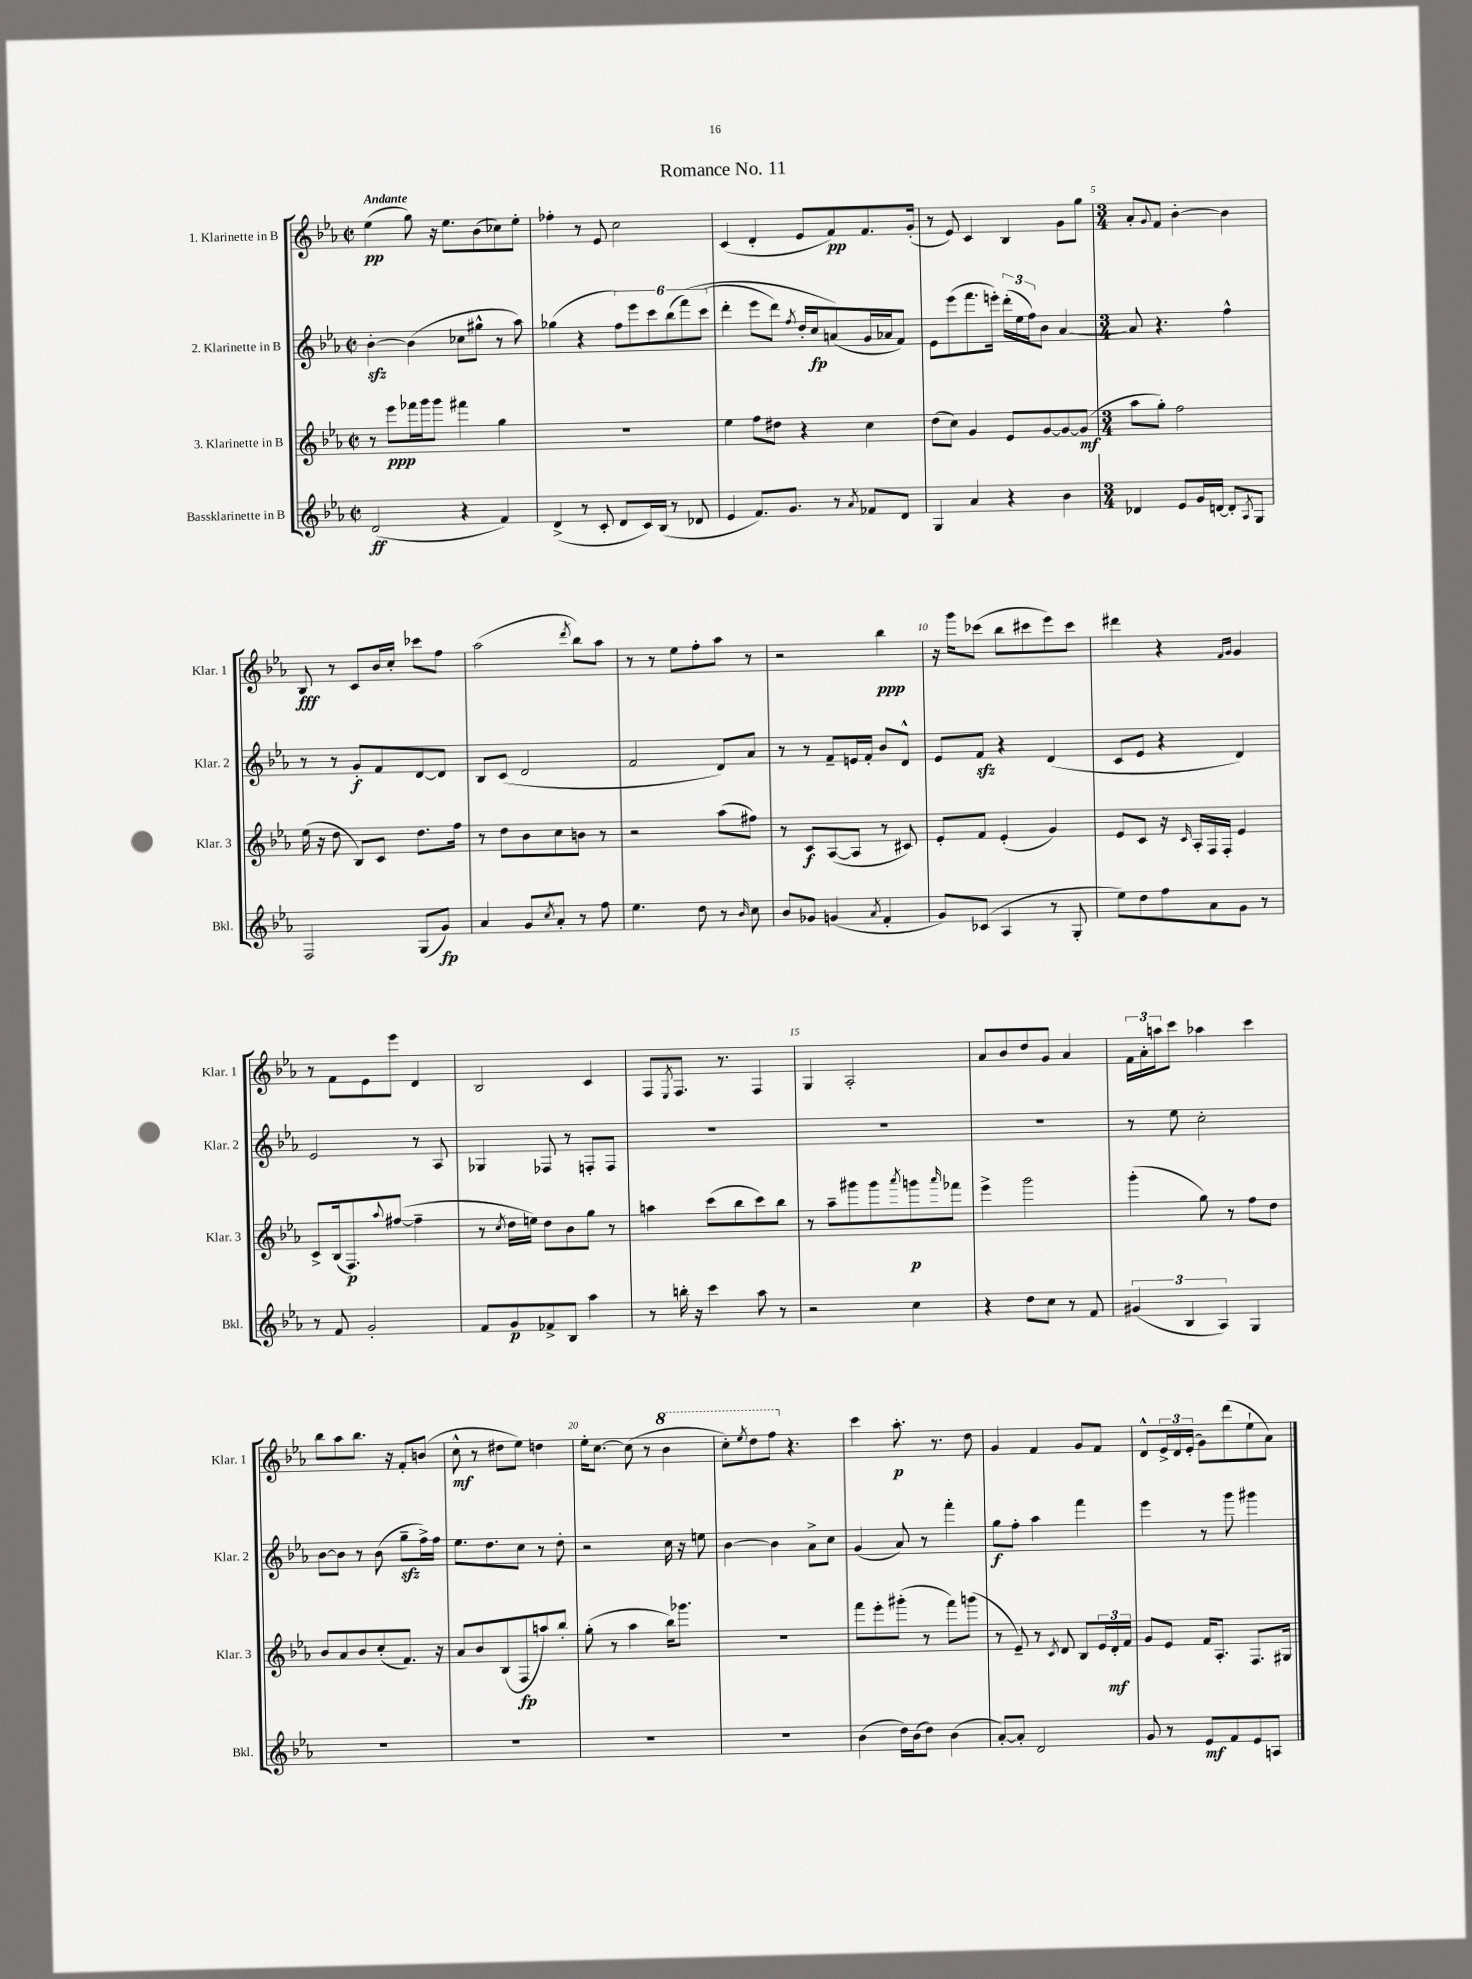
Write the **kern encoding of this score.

**kern	**kern	**kern	**kern
*staff4	*staff3	*staff2	*staff1
*clefG2	*clefG2	*clefG2	*clefG2
*k[b-e-a-]	*k[b-e-a-]	*k[b-e-a-]	*k[b-e-a-]
*M2/2	*M2/2	*M2/2	*M2/2
*met(c|)	*met(c|)	*met(c|)	*met(c|)
(2d/	8r	[4b-'\	(4ee-\
.	8eee-\L	.	.
.	16fff-\L	(4b-\]	8gg\)
.	16ggg\J	.	.
.	8ggg\J	.	16r
.	.	.	8.ee-\L
4r	4fff#\	8cc-\L	.
.	.	8gg#^^\J	(8b-\
4f/)	4gg\	8r	8cc-\)
.	.	8aa-\)	8ee-'\J
=	=	=	=
(4d^/	1r	(4gg-\	4ff-'\
8r	.	4r	8r
8c'/	.	.	8e-/
8d/L	.	12ff\L)	2cc\
.	.	12eee-\	.
16c/L)	.	.	.
.	.	12ccc\	.
(16B-/JJ	.	.	.
8r	.	(12bb-\	.
.	.	&(12fff\)	.
8d-/	.	.	.
.	.	(12ccc\J	.
=	=	=	=
4e-/	4ee-\	4ddd'\	(4c/
8.f/L)	8ff\L	8eee-\L	4d'/
.	8dd#\J	8ddd\J)	.
8.g/J	.	.	.
.	.	8qff/	.
.	4r	16dd'/LL	8e-/L
.	.	16cc/J	.
8r	.	(8a/&)	8f/)
8qa-/	.	.	.
8f-/L	4cc\	16g/L	8.f/
.	.	16a-/J	.
8d/J	.	8f/J)	.
.	.	.	(16g'/Jk
=	=	=	=
4G/	(8dd\L	8e-\L	8r
.	8cc\J)	(8eee-\	8e-/)
4a-/	4g/	8.fff\	4c/
.	.	16eee'\Jk)	.
4r	8e-/L	(24ddd'\LL	4B-/
.	.	24ee-\	.
.	.	24ff\J)	.
.	[8g/	8b-\J	.
4b-\	8g/_	[4a-/	8g\L
.	(8g/]J	.	8gg\J
=	=	=	=
*M3/4	*M3/4	*M3/4	*M3/4
4d-/	8aa-\L	8a-/]	8a-'/L
.	.	.	8qqg/
.	8gg'\J)	4.r	8f/J
8e-/L	2ff\	.	[4b-'\
16g/L	.	.	.
[16d/JJ	.	.	.
8d'/]L	.	4ff^^\	4b-\]
8qA-/	.	.	.
8G/J	.	.	.
=	=	=	=
2F/	(16ee-\	8r	8B-/
.	16r	.	.
.	8dd\	8r	8r
.	8B-/L)	8g'/L	8c/L
.	8c/J	8f/	16b-/L
.	.	.	16cc'/JJ
(8G/L	8.dd\L	[8d/	8ccc-\L
8g/J)	.	8d/]J	8ff\J
.	16ff\Jk	.	.
=	=	=	=
4a-/	8r	8B-/L	(2aa-\
.	8dd\L	(8c/J	.
8g/L	8b-\	2d/	.
8qcc/	.	.	.
8a-'/J	8cc\	.	.
.	.	.	8qddd/
8r	8b\J	.	8bb-\L)
8ff\	8r	.	8aa-\J
=	=	=	=
4.ee-\	2r	2f/	8r
.	.	.	8r
.	.	.	8ee-\L
8dd\	.	.	8ff'\
8r	(8aa-\L	8d/L)	8aa-\J
16qqb-/	.	.	.
8cc\	8ff#\J)	8a-/J	8r
=	=	=	=
8b-/L	8r	8r	2r
8g-/J	8c/L	8r	.
(4g/	([8A-/	8f~/L	.
.	8A-/]J	16e/L	.
.	.	16f'/JJ	.
8qa-/	.	.	.
4f'/	8r	8b-/L	4bb-\
.	8c#/)	8d^^/J	.
=	=	=	=
8g/L)	8e-'/L	8e-/L	16r
.	.	.	16ggg\LK
(8c-/J	8f/J	8f/J	(8ccc-\J
4A-/	(4e-'/	4r	8bb-\L
.	.	.	8ccc#\
8r	4g/)	(4d/	8eee-\)
8G'/	.	.	8ccc#\J
=	=	=	=
8ee-\L)	8e-/L	8c/L	4ddd#\
8dd\	8c/J	8e-/J	.
8ff\	16r	4r	4r
.	16qqc/	.	.
.	16A-'/LL	.	.
8a-\	16F/	.	.
.	16F'/JJ	.	.
.	.	.	16qqf/LL
.	.	.	16qqg/JJ
8g\J	4e-/	4d/)	4g/
8r	.	.	.
=	=	=	=
8r	8c^/L	2e-/	8r
8f/	(16B-/k	.	8f\L
.	8.F/)	.	.
2g'/	.	.	8e-\
.	8qqaa-/	.	.
.	([8ff#/J	.	8eee-\J
.	4ff#~\]	8r	4d/
.	.	8A-/	.
=	=	=	=
8f/L	8r	4G-/	2B-/
.	8qcc/	.	.
8g/	16dd\LL	.	.
.	16ee\JJ)	.	.
8f-^/	8dd\L	8F-/	.
8B-/J	8b-\	8r	.
4aa-\	8gg\J	8F'/L	4c/
.	8r	8F/J	.
=	=	=	=
8r	4aa\	2.r	8F/L
.	.	.	8qE-/
16bb'\	.	.	8.F/J
16r	.	.	.
4ccc\	(8ccc\L	.	.
.	.	.	8.r
.	8bb-\	.	.
8aa-\	8ccc\)	.	4F/
8r	8bb-\J	.	.
=	=	=	=
2r	8r	2.r	4G/
.	8aa-~\L	.	.
.	8ggg#\	.	2A-'/
.	8ggg#\	.	.
.	8qaaa-/	.	.
4cc\	8ggg\	.	.
.	16qqaaa-/	.	.
.	8fff-\J	.	.
=	=	=	=
4r	4eee-^\	2.r	8a-/L
.	.	.	8b-/
8dd\L	2ggg\	.	8dd/
8cc\J	.	.	8g/J
8r	.	.	4a-/
8f/	.	.	.
=	=	=	=
(6g#/	(4ggg'\	8r	24f\LL
.	.	.	24a-'\
.	.	.	24aa\J
.	.	8ee-\	8ccc\J
6B-/	.	.	.
.	8gg\)	2cc'\	4aa-\
6A-/)	.	.	.
.	8r	.	.
4G/	8ff\L	.	4ccc\
.	8dd\J	.	.
=	=	=	=
2.r	8b-/L	[8b-\L	8bb-\L
.	8a-/	8b-\]J	8aa-\
.	8b-/	8r	8.bb-\J
.	(8cc'/	(8b-\	.
.	.	.	16r
.	8.f/J)	8gg~\L	8f'/L
.	.	16ff^\L)	(8b/J
.	16r	16ff\JJ	.
=	=	=	=
2.r	8a-/L	8.ee-\L	8cc^^\
.	8b-/	.	8r
.	.	8.dd\	.
.	(8B-/	.	8dd#\L
.	8F/	8cc\J	8ee-\J)
.	8aa/)	8r	4dd\
.	8bb-'/J	8dd'\	.
=	=	=	=
2.r	(8gg'\	2r	16ee-'\LK
.	.	.	[8.cc\J
.	8r	.	.
.	4aa-\	.	(8cc\]
.	.	.	8r
.	16bb-\LK)	16cc\	4bb-\
.	8.ggg-\J	16r	.
.	.	8ee\	.
=	=	=	=
2.r	2.r	[4b-\	8ccc'\L)
.	.	.	8qeee-/
.	.	.	8ddd\
.	.	4b-\]	8fff\J
.	.	.	4.r
.	.	8a-^\L	.
.	.	8cc\J	.
=	=	=	=
(4b-\	8fff\L	(4g/	4ccc\
.	8eee-'\	.	.
16dd\LL)	(8ggg#'\J	8a-/)	8.aa-'\
(16b-\J	.	.	.
8dd\J)	8r	8r	.
.	.	.	8.r
(4b-\	8fff\L)	4fff'\	.
.	(8ggg\J	.	8dd\
=	=	=	=
[8a-'/L)	8r	8gg\L	4g/
8a-'/]J	8e-~/)	8ff'\J	.
2d/	8r	4aa-\	4f/
.	8qc/	.	.
.	8d/	.	.
.	8B-/L	4fff\	8g/L
.	24e-/L	.	8f/J
.	24d'/	.	.
.	24f/JJ	.	.
=	=	=	=
8g/	8g/L	4eee-\	8d^^/L
8r	8e-/J	.	24e-^/L
.	.	.	24d/
.	.	.	(24e-'/JJ
8e-/L	16f/LK	8r	8g\L)
.	8.A-'/J	.	.
8f/	.	8ggg\	(8ddd\
8e-/	8.F/L	4ggg#\	8ee-`\
8A/J	.	.	8a-\J)
.	16G#/Jk	.	.
==	==	==	==
*-	*-	*-	*-
